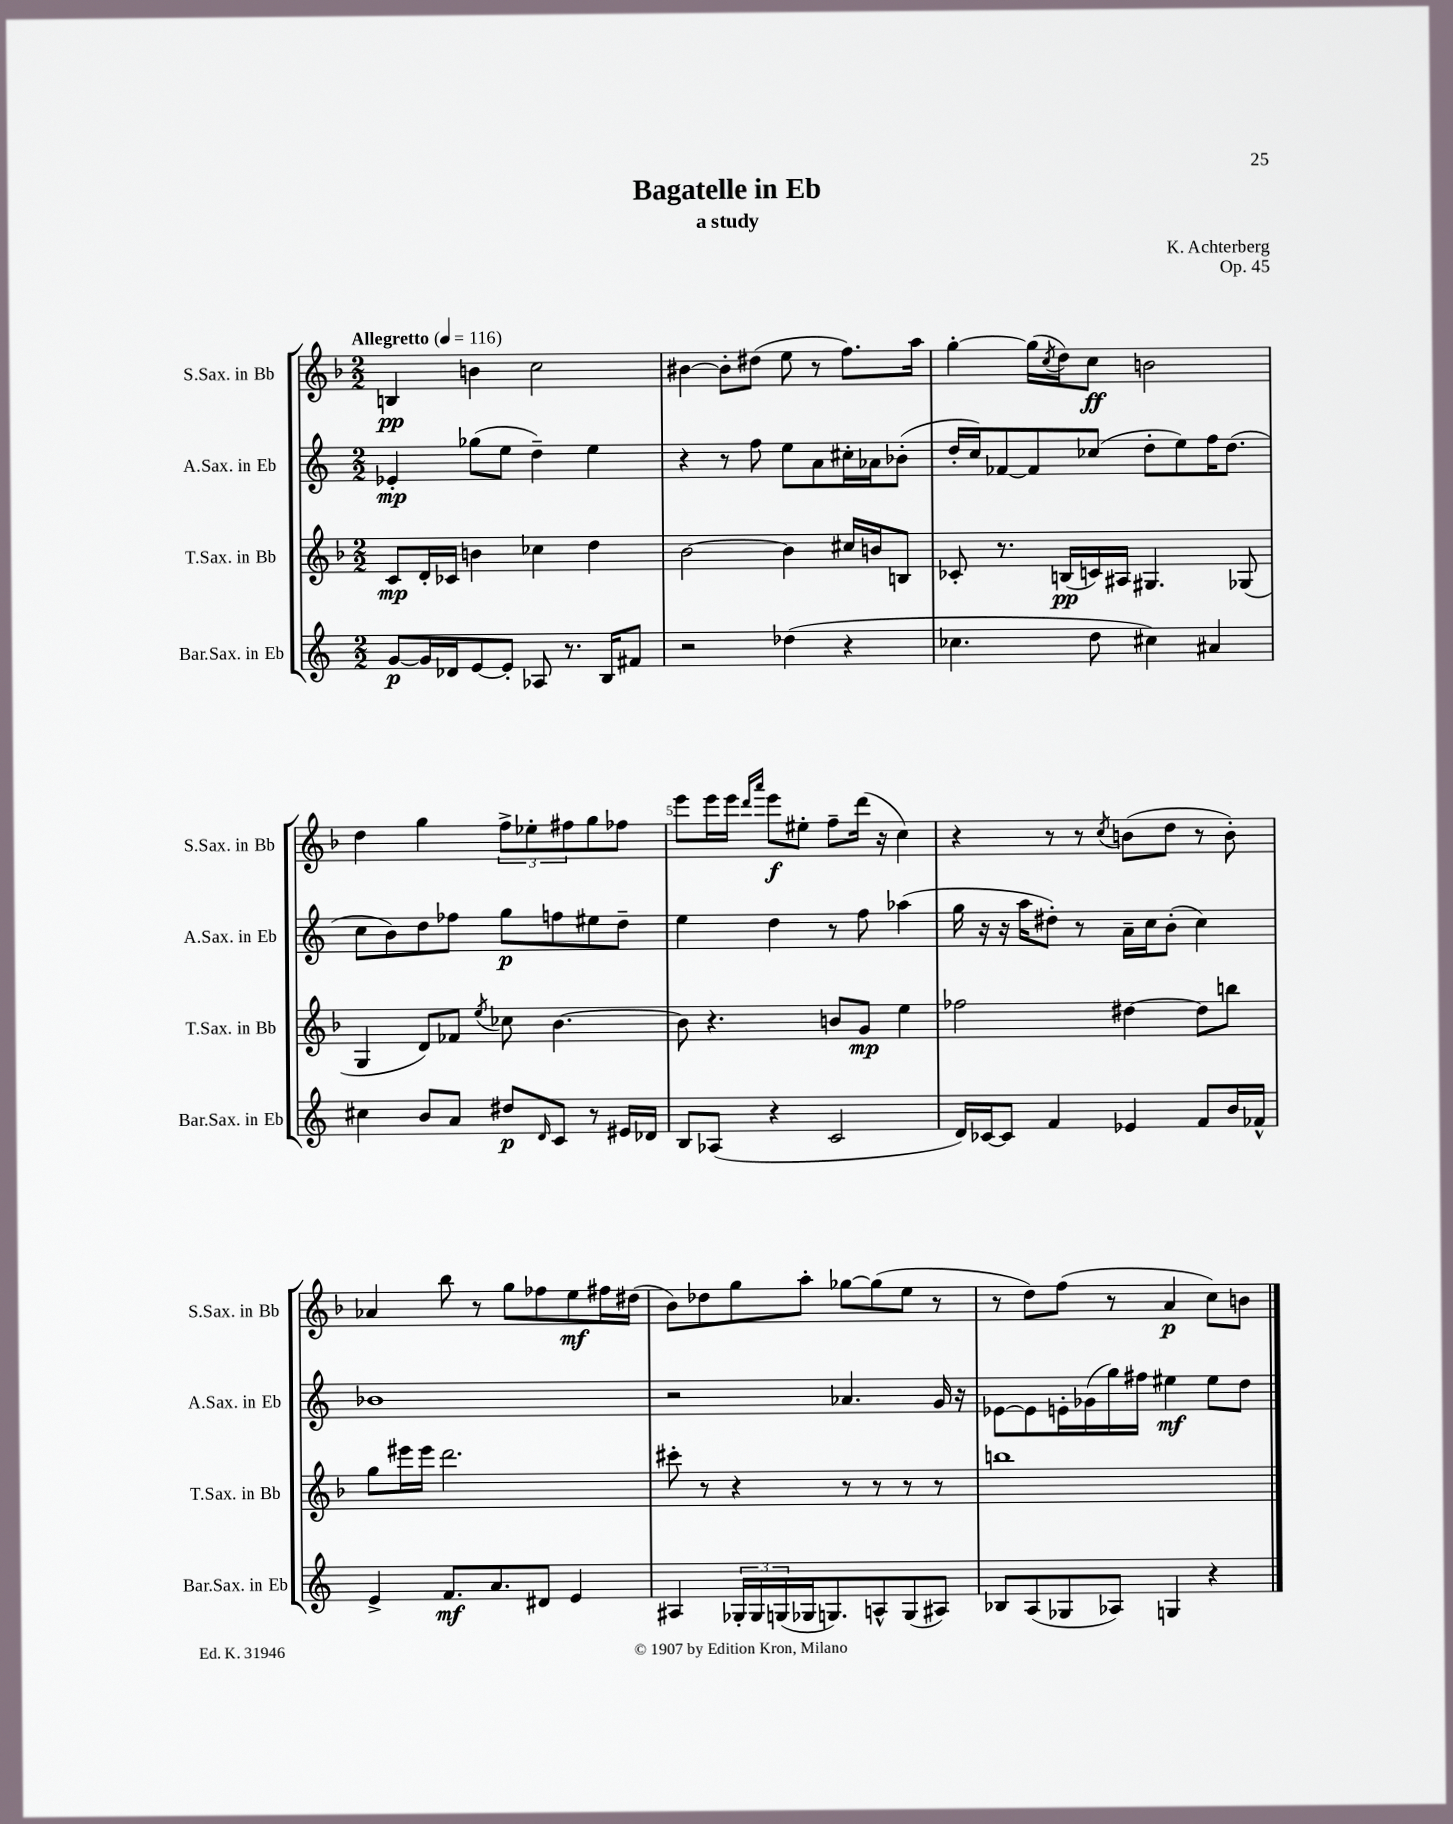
\header { title = "Bagatelle in Eb" composer = "K. Achterberg" subtitle = "a study" opus = "Op. 45" }
<<
\new StaffGroup <<
\new Staff = "s0" \with { instrumentName = "S.Sax. in Bb" shortInstrumentName = "S.Sax. in Bb" } {
    \clef treble \key f \major \numericTimeSignature \time 2/2 \tempo "Allegretto" 4 = 116
    b4\pp b'4 c''2 |
    bis'4~ bis'8-. dis''8( e''8 r8 f''8.) a''16 |
    g''4~-. g''16( \acciaccatura { c''8 } d''16) c''8\ff b'2 |
    d''4 g''4 \tuplet 3/2 { f''8-> ees''8-. fis''8 } g''8 fes''8 |
    e'''8 e'''16 e'''16 \grace { d'''16 a'''16 } e'''8\f eis''8-. f''8-- d'''16( r16 c''4) |
    r4 r8 r8 \acciaccatura { c''8 } b'8( d''8 r8 b'8-.) |
    aes'4 bes''8 r8 g''8 fes''8 e''8\mf fis''16 dis''16( |
    bes'8) des''8 g''8 a''8-. ges''8~ ges''8( e''8 r8 |
    r8 d''8) f''8( r8 a'4\p c''8) b'8 \bar "|." |
}
\new Staff = "s1" \with { instrumentName = "A.Sax. in Eb" shortInstrumentName = "A.Sax. in Eb" } {
    \clef treble \key c \major \numericTimeSignature \time 2/2
    ees'4-.\mp ges''8( e''8 d''4--) e''4 |
    r4 r8 f''8 e''8 a'8 cis''16-. aes'16 bes'8-.( |
    d''16-. c''16) fes'8~ fes'8 ces''8( d''8-. e''8) f''16 d''8.( |
    c''8 b'8) d''8 fes''8 g''8\p f''8 eis''8 d''8-- |
    e''4 d''4 r8 f''8 aes''4( |
    g''16 r16 r16 a''16 dis''8-.) r8 a'16-- c''16 b'8-.( c''4) |
    bes'1 |
    r2 aes'4. g'16 r16 |
    ees'8~ ees'8 e'16-. ges'16( g''16) fis''16 eis''4\mf eis''8 d''8 \bar "|." |
}
\new Staff = "s2" \with { instrumentName = "T.Sax. in Bb" shortInstrumentName = "T.Sax. in Bb" } {
    \clef treble \key f \major \numericTimeSignature \time 2/2
    c'8\mp d'16-. ces'16 b'4 ces''4 d''4 |
    bes'2~ bes'4 cis''16 b'16 b8 |
    ces'8-. r8. b16\pp( c'16) ais16 gis4. ges8( |
    g4 d'8) fes'8 \acciaccatura { e''8 } ces''8 bes'4.~ |
    bes'8 r4. b'8 g'8\mp e''4 |
    fes''2 dis''4~ dis''8 b''8 |
    g''8 eis'''16 eis'''16 d'''2. |
    cis'''8-. r8 r4 r8 r8 r8 r8 |
    b''1 \bar "|." |
}
\new Staff = "s3" \with { instrumentName = "Bar.Sax. in Eb" shortInstrumentName = "Bar.Sax. in Eb" } {
    \clef treble \key c \major \numericTimeSignature \time 2/2
    g'8~\p g'16 des'16 e'8~ e'8-. aes8 r8. b16 fis'8 |
    r2 des''4( r4 |
    ces''4. d''8 cis''4) ais'4 |
    cis''4 b'8 a'8 dis''8\p \grace { d'16 } c'8 r8 eis'16 des'16 |
    b8 aes8( r4 c'2 |
    d'16) ces'16~ ces'8 f'4 ees'4 f'8 b'16 fes'16-^ |
    e'4-> f'8.\mf a'8. dis'8 e'4 |
    ais4 \tuplet 3/2 { ges16-. ges16 g16( } ges16 g8.) a8-^ g8( ais8) |
    bes8 a8( ges8 aes8) g4 r4 \bar "|." |
}
>>
>>
\layout { \context { \Score \override BarNumber.break-visibility = ##(#f #t #t) barNumberVisibility = #(every-nth-bar-number-visible 5) } }
